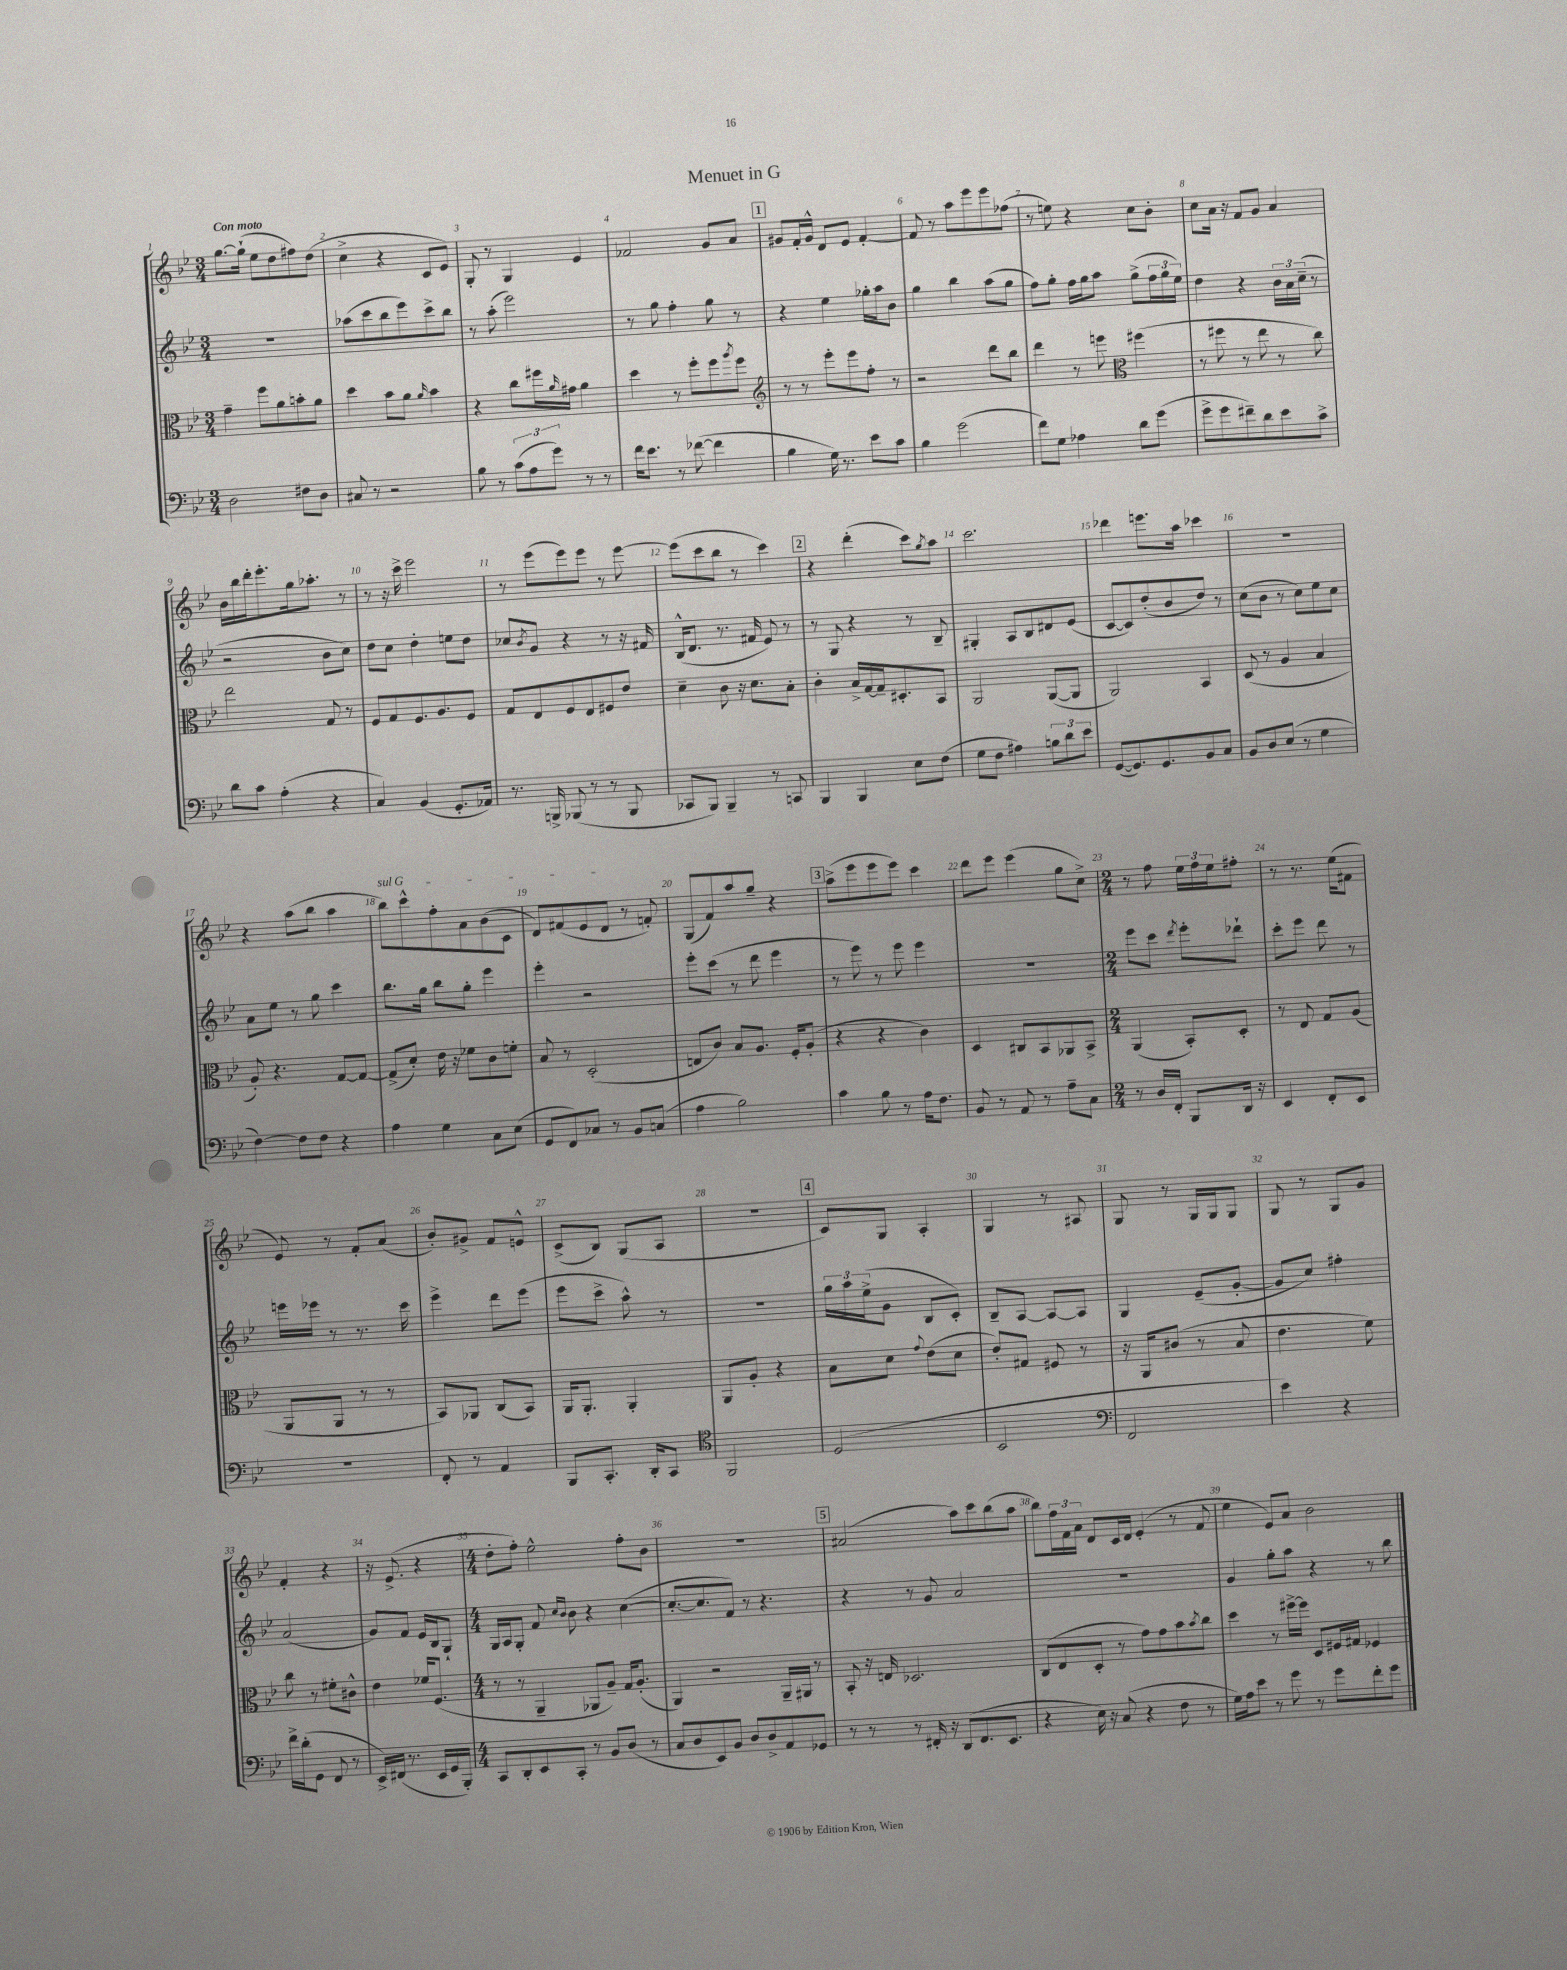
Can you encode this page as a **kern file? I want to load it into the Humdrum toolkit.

**kern	**kern	**kern	**kern
*staff4	*staff3	*staff2	*staff1
*clefF4	*clefC3	*clefG2	*clefG2
*k[b-e-]	*k[b-e-]	*k[b-e-]	*k[b-e-]
*M3/4	*M3/4	*M3/4	*M3/4
2D	4g~	2.r	[8.gg
.	.	.	(16gg`]
.	8ff	.	8ee-
.	8a	.	8dd
8F#	8b'	.	8ff#)
8D	8a	.	(8dd
=	=	=	=
8C#	4dd	(8aa-	4cc^
8r	.	8ccc	.
2r	8b-	8bb-	4r
.	8a	8eee-)	.
.	16qqa	.	.
.	4b-	8ccc^	8c
.	.	8bb-	8e-)
=	=	=	=
8B-	4r	8r	8G'
8r	.	(8aa'	8r
(12c	8cc	2eee-)	4G
12A	.	.	.
.	16ff#	.	.
12g)	.	.	.
.	16qqa	.	.
.	16g#	.	.
8r	4a	.	4e-
8r	.	.	.
=	=	=	=
16f	4dd	8r	2f-
8.e-	.	.	.
.	.	8gg	.
8r	8r	4ff'	.
([8f-	8ff'	.	.
4f-]	8ff	8gg	8g
.	8qaa	.	.
.	8ff	8r	8a
=	=	=	=
*	*clefG2	*	*
4B-	8r	4r	8g#
.	8r	.	16f'
.	.	.	16g#^^
16G)	8eee-'	4ee-	8d
8.r	.	.	.
.	8eee-	.	8e-
8e-	8ff'	16gg-'	[4f'
.	.	16aa	.
8c	8r	8b-	.
=	=	=	=
4B-	2r	4gg	8f]
.	.	.	8r
(2g	.	4bb-	8aa
.	.	.	8eee-
.	8ddd	(8aa	8eee-
.	8bb-	8gg	(8ff-
=	=	=	=
8f)	4ddd	8ff)	8r
8G	.	8gg'	8ee)
4A-	8r	16ff	4r
.	.	16gg	.
.	8eee	8aa	.
*	*clefC3	*	*
8d	(4ff#	(8gg^	8cc
(8g	.	24ff	8b-'
.	.	24gg	.
.	.	24ee-)	.
=	=	=	=
8g^	8r	4dd	8cc
8g	8ff#	.	16a
.	.	.	16r
8f#~)	8r	4r	8f
8d	8ee-	.	8g
8e-	8r	24b-	4a
.	.	24a	.
.	.	(24cc~	.
8c^	8cc)	8r	.
=	=	=	=
8d	2ee-	2r	16b-
.	.	.	16bb-
8c	.	.	16ddd'
.	.	.	8.eee-'
(4A'	.	.	.
.	.	.	16gg
.	.	.	8.aa-'
4r	8G	8b-	.
.	8r	8cc)	8r
=	=	=	=
4C)	8F	8dd	8r
.	8G	8cc	16r
.	.	.	16ccc^
(4BB-	8.F	4dd'	2eee-
.	8.A	.	.
8.GG'	.	8ee	.
.	8F	8dd	.
16AA-)	.	.	.
=	=	=	=
8.r	8G	8cc-	8r
.	.	8qb-	.
.	8E-	8g	(8eee-
16BBB^	.	.	.
(8BBB-	8F	4r	8eee-)
8r	8E-	.	8eee-
8r	8F#	8r	8r
8BBB-	8e-	16r	[8eee-
.	.	16f#	.
=	=	=	=
8CC-	4d~	(16B-^^	(8eee-]
.	.	8.d	.
8BBB-)	.	.	8ccc
4BBB-~	8c	8.r	8bb-
.	16r	.	8r
.	8.d	16f#	.
8r	.	8e-)	4ccc)
8CC	8B-'	8r	.
=	=	=	=
4BBB-	4c'	8r	4r
.	.	8G	.
4BBB-	16B-^	4r	(4ddd'
.	[16G	.	.
.	16G~]	.	.
.	8.D#'	.	.
8E-	.	8r	8ccc)
.	.	.	8qgg
(8F	8BB-	8B-~	8aa
=	=	=	=
8G	2AA	4G#'	2.ccc
8F	.	.	.
4A#)	.	8A	.
.	.	8B-	.
12B	([8AA	8d#	.
12d	.	.	.
.	8AA]	(8e-	.
12e-	.	.	.
=	=	=	=
([8GG	2AA)	[8c	4ddd-
8.GG])	.	8c])	.
.	.	(8dd'	8.eee
8.GG	.	.	.
.	.	8b-	.
.	.	.	16aa
8BB-	4BB-	8dd)	4ccc-
8C	.	8r	.
=	=	=	=
8BB-	(8D	(8cc	2.r
8D	8r	8b-	.
(8E-	4A	8r	.
8r	.	8cc)	.
4G	4B-	8ee-	.
.	.	8cc	.
=	=	=	=
[4F)	8A')	8a	4r
.	4.r	8ee-	.
8F]	.	8r	(8aa
8F	.	8gg	8bb-
4r	[8G	4ccc	4aa
.	8G_	.	.
=	=	=	=
4A	(8G^]	8.bb-	8bb-)
.	8d')	.	8ccc^^
.	.	16gg	.
4G	16e-	8bb-	8ff'
.	16r	.	.
.	8f-	8gg'	8a
8C	8c	4eee-	(8b-
(8E-	8f'	.	8c
=	=	=	=
8GG	8B-	4eee-'	8d)
8FF)	8r	.	(8f#
8C-	(2D'	2r	8e-
8r	.	.	8d
8BB-	.	.	8r
(8C	.	.	8f')
=	=	=	=
4A	8E	8eee-'	(8G
.	8c)	(8ccc	8f)
2B-)	8B-	8r	8aa
.	8.A	8ddd	8gg~
.	.	4eee-	4r
.	16F'	.	.
.	(8A'	.	.
=	=	=	=
4c	4r	8r	(8aa^
.	.	8eee-)	8eee-
8B-	4r	8r	8eee-
8r	.	8eee-	8eee-)
16A	4c)	4eee-	4ccc
8.F	.	.	.
=	=	=	=
8BB-	4D	2.r	8ddd
8r	.	.	8eee-
8AA	8C#	.	(4eee-
8r	8BB-	.	.
8A~	8AA-	.	8gg
8C	8BB-^	.	8cc^)
=	=	=	=
*M2/4	*M2/4	*M2/4	*M2/4
8r	(4AA	8eee-	8r
16D	.	8ccc	8ff
16FF'	.	.	.
.	.	8qddd	.
8BBB-	8BB-')	8eee-'	24ee-
.	.	.	24ff
.	.	.	24ee-
16DD	8D'	8ddd-`	8ff#'
16r	.	.	.
=	=	=	=
4EE-	8r	8ccc'	8r
.	8E-	8eee-	8.r
8FF'	8G	8ddd	.
.	.	.	(16ee-
8EE-	(8A	8r	8f#
=	=	=	=
2r	8AA	16eee	8e-)
.	.	16eee-	.
.	8AA	8r	8r
.	8r	8.r	8f'
.	8r	.	(8a
.	.	16ccc	.
=	=	=	=
8FF'	8BB-)	4eee-^	8b-')
8r	8AA-	.	8g#^
4AA	(8C	8ddd	8f
.	8BB-)	(8eee-	8e^^
=	=	=	=
8BBB-	16AA	8eee-	(8c^
.	8.AA'	.	.
8.CC'	.	8ccc^	8B-)
.	4AA'	8aa^^)	(8G
16DD'	.	.	.
8CC	.	8r	8A
=	=	=	=
*clefC4	*	*	*
2FF	8AA	2r	2r
.	8A'	.	.
.	4r	.	.
=	=	=	=
(2D	8B-	24gg	8c)
.	.	24aa	.
.	.	(24ee-^	.
.	8d	8g	8G
.	8qqg	.	.
.	(8e-	8B-	4A'
.	8d	8c')	.
=	=	=	=
2BB-	8e-')	8B-~	4G
.	8G#	[8A	.
.	8F#	8A_	8r
.	8r	8A]	8A#
=	=	=	=
*clefF4	*	*	*
2FF	16r	4G	8G
.	16AA	.	.
.	(8c#	.	8r
.	8r	(8e-~	16G
.	.	.	16G
.	8B-	[8g'	8G
=	=	=	=
4e-)	4.e-	8g]	8G
.	.	8cc)	8r
4r	.	4ff#'	8G
.	8f)	.	8g
=	=	=	=
16f^	8cc	(2a	4f'
(16d'	.	.	.
8GG	8r	.	.
8FF	8f#'	.	4r
8r	8c#^^	.	.
=	=	=	=
16EE-^)	4e-	8g)	16r
(16FF#	.	.	(8.e-^
8.r	.	8f	.
.	16f-	16e-	4r
16EE-	(8.F	16B-	.
16GG	.	8G`	.
16BBB-')	.	.	.
=	=	=	=
*M4/4	*M4/4	*M4/4	*M4/4
8CC	8r	16G	8dd'
.	.	16A	.
8DD'	8r	8G'	8ff')
8EE-	4AA~	8f	2ee-^^
.	.	16qqcc	.
.	.	16qqb-	.
8CC'	.	8b-	.
8r	8AA-	4r	.
8BB-	8A~)	.	.
(8D	16G	([4cc	8ff'
.	(8.A'	.	.
8r	.	.	8b-
=	=	=	=
8C	4AA)	8.cc'_	1r
8D	.	.	.
.	.	8.cc]	.
8EE-)	2r	.	.
8BB-	.	8f)	.
8D	.	8r	.
8D^	.	4.r	.
8AA	16AA~	.	.
.	16AA#	.	.
8GG-	8r	.	.
=	=	=	=
8r	8BB-'	4r	(2a#
8r	16r	.	.
.	16E	.	.
8r	2.D-	8r	.
16FF#'	.	8g	.
16r	.	.	.
(8DD	.	2a	8aa)
8.FF#	.	.	8ccc
.	.	.	(8bb-
8.EE-	.	.	.
.	.	.	8aa
=	=	=	=
4r	(8C	1r	8bb-)
.	8E-	.	24ff
.	.	.	24f
.	.	.	24a
16E-)	8D'	.	8d
16r	.	.	.
(8C	8r	.	16c
.	.	.	16d
4r	8g)	.	(4e-'
.	8g	.	.
8F	8b-	.	8r
.	8qb-	.	.
8r	8cc	.	8f
=	=	=	=
16G)	4dd	4g	4ee-
16A	.	.	.
8e-	.	.	.
8r	8r	8gg'	8e-)
8g	[16ff#^	8aa	8a
.	16ff#]	.	.
8r	8D	4r	2b-
8g	16F#	.	.
.	16G#	.	.
8f'	4F-	8r	.
8g	.	8bb-	.
==	==	==	==
*-	*-	*-	*-
